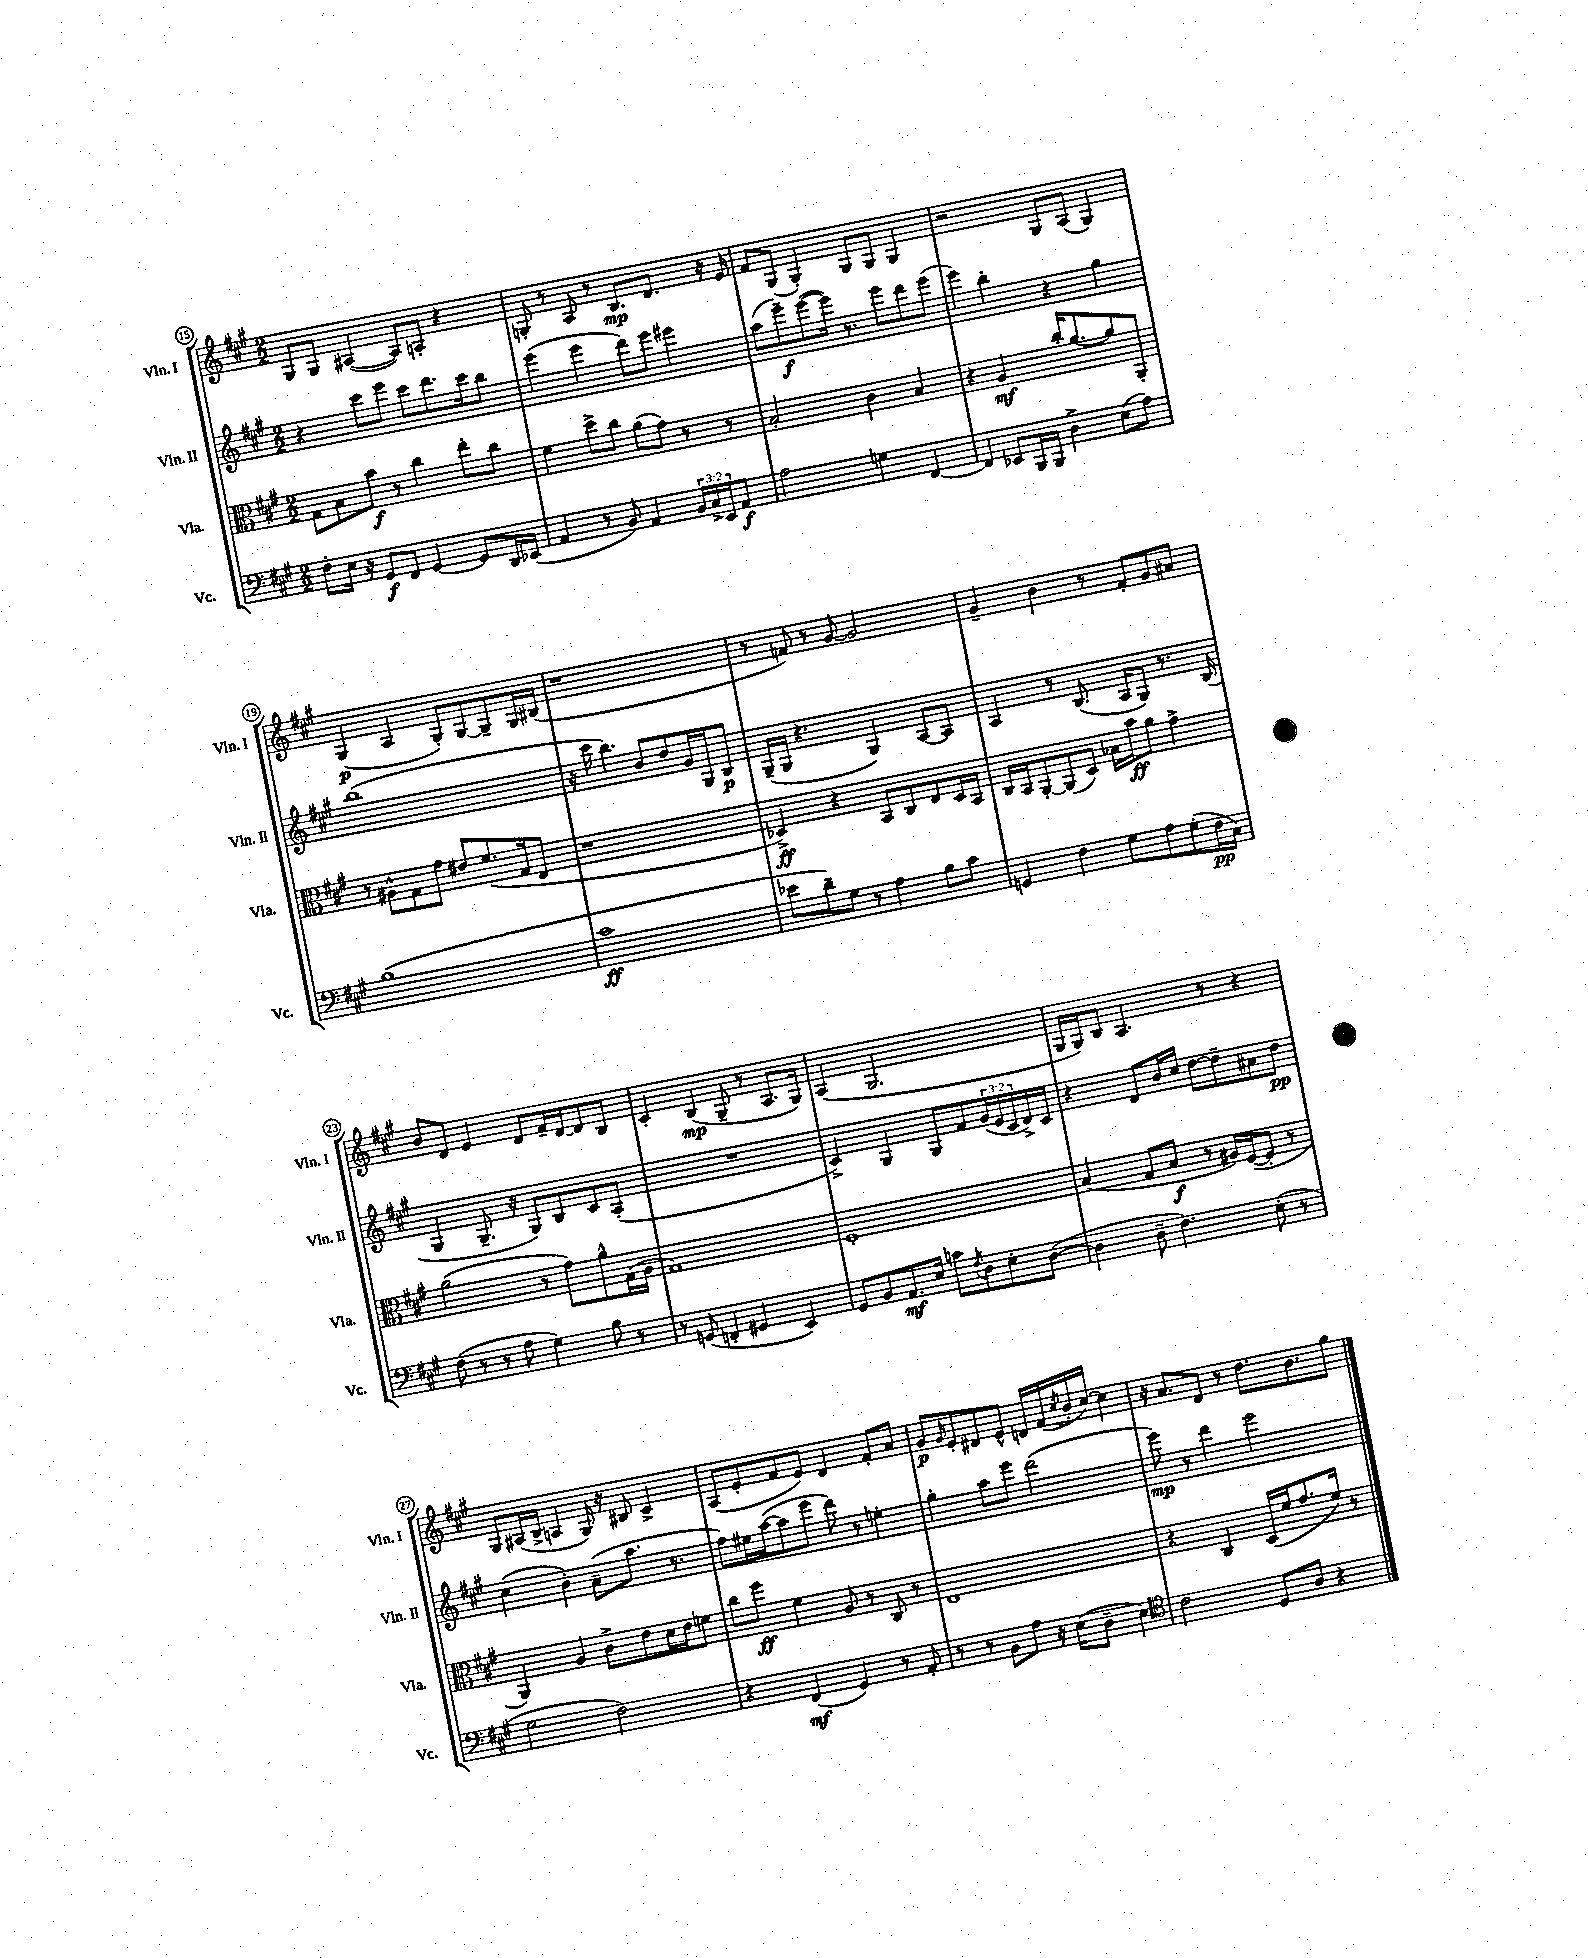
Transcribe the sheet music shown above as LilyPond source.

<<
\new StaffGroup <<
\new Staff = "s0" \with { instrumentName = "Vln. I" shortInstrumentName = "Vln. I" } {
    \clef treble \key a \major \numericTimeSignature \time 2/2
    gis8 gis8 ais4~( ais8) a8-. r4 |
    g8-. r8 a8 r8 b8.\mp d'8. r16 e'16 |
    fis'8 gis8( gis4-.) gis8 gis8 gis4 |
    r2 gis8 a8( gis4) |
    gis4\p( a4 gis8-.) gis8~ gis8-- gis16 bis16( |
    r1 |
    r8 f'8) r8 gis'8~ gis'2 |
    gis'4-- b'4 r8 fis'8-. gis'8 ais'8 |
    b'8 d'8 e'4 d'8 fis'16-- d'16~ d'8 b8 |
    cis'4-. b4\mp( gis8-- r8 a8. gis16) |
    a4( gis2. |
    gis16 gis16) b8 a4. r8 r4 |
    gis8 ais16( b16-> a4 gis16) r16 bis8 cis'4-> |
    a8( e'8-. fis'8 e'8) d'4 fis'8-. a'8 |
    gis'8\p \grace { gis'16 } e'8-. dis'8 e'8-^ d'16 fis'16( \acciaccatura { cis''8 } b'16-. cis''16~) cis''4 |
    r16 a'8. d'8 r8 d''8. b'8. gis''8 \bar "|." |
}
\new Staff = "s1" \with { instrumentName = "Vln. II" shortInstrumentName = "Vln. II" } {
    \clef treble \key a \major \numericTimeSignature \time 2/2 \override Staff.TupletNumber.text = #tuplet-number::calc-fraction-text
    r4 cis'''8 e'''8 cis'''8 d'''8. cis'''16 b''8 |
    e'''4( e'''4 d'''8) e'''8 eis'''4 |
    a''8( e'''8--\f) e'''8~( e'''16) r8. e'''8 d'''8 e'''8( |
    e'''4) b''4-. r4 gis''4 |
    b''1( |
    r16 cis'''16 b''4.) b'8 d''8 gis'16 gis16 b8\p |
    gis16--( gis16 r4. gis4) a8~ a8 |
    a4 r8 b8.( a16 gis8) r8. b16( |
    gis4 gis8.-- r16 gis8) b8 cis'8 a8-.( |
    R1 |
    cis'4->) gis4 gis8 fis'8 \tuplet 3/2 { gis'16( e'16 cis'16 } d'16->) cis'16 |
    r4 d'8 b'16 cis''16 d''8~ d''8-- ais'8 d''8\pp |
    cis''4( b'4-.) a'8--( a''8. r8. |
    fis''8) eis''16 a''16~( a''8 e'''8 d'''8) r8 e''4-. |
    gis''4-. a''8 e'''8 d'''2( |
    e'''8\mp) r8 d'''4 e'''2 \bar "|." |
}
\new Staff = "s2" \with { instrumentName = "Vla." shortInstrumentName = "Vla." } {
    \clef alto \key a \major \numericTimeSignature \time 2/2
    gis8 b8 b'8\f r8 cis''4 e''8-. cis''8 |
    fis'4 d''8-> cis''8 a'8( gis'8) r8 r8 |
    b2-. cis'4 b4 |
    r4 a4\mf cis''16-. a'8.~ a'8 a,8-. |
    r8 ais8-^ gis8 gis'8 eis'8 fis'8.( gis16 e8 |
    r1 |
    des4->\ff) r4 b,8 cis8 e8 des16 b,16 |
    cis16 b,16 a,8~-. a,8( d8) bes16 b'16\ff a'8 gis'4-> |
    a'2( r8 gis'8) a'8-^ gis16( a16 |
    gis1) |
    fis1-. |
    b4( gis8 b8\f r8 ais16) fis16~( fis8-. r8 |
    a,4) a4 cis'8-> e'8 d'16 e'16 f'8 |
    cis''8 fis''8\ff fis'4 a8 r8 cis8 r8 |
    e1 |
    r4 cis4 d16( fis'16 gis'8. fis'16) r8 \bar "|." |
}
\new Staff = "s3" \with { instrumentName = "Vc." shortInstrumentName = "Vc." } {
    \clef bass \key a \major \numericTimeSignature \time 2/2 \override Staff.TupletNumber.text = #tuplet-number::calc-fraction-text
    fis8-. e16 r16 gis,8\f fis,8 gis,4~ gis,8 d,16 ees,16( |
    a,4 r8 b,8) a,4 \tuplet 3/2 { b,16 cis16-> e,16 } a,8\f |
    a2 g4 fis,4~ |
    fis,4 ees,8 b,,16 b,,16 d4-> e8( a8) |
    b1( |
    cis'1\ff |
    ees'8 d'8--) gis8 r8 a4 b8 cis'8 |
    g,4 fis4 gis8 a8 gis8-.( fis16\pp cis16) |
    fis8( r8 r8 a8 gis4) b8 r8 |
    r8 g,8( f,4-. gis,4 e,4) |
    gis,8 b,8 a,8.\mf e16 c'8 \acciaccatura { fis8 } d8 e8-. d8~( |
    d4 d8-- fis4.) e8-.( r8 |
    gis2 fis2) |
    r4 fis,4\mf( gis,4) r8 a,8-. |
    r8 r8 b,8 a8 r16 e16( d8-- e4) |
    \clef tenor cis'2 d8 a8 r4 \bar "|." |
}
>>
>>
\layout { \context { \Score currentBarNumber = #15 \override BarNumber.stencil = #(make-stencil-circler 0.1 0.3 ly:text-interface::print) } }
